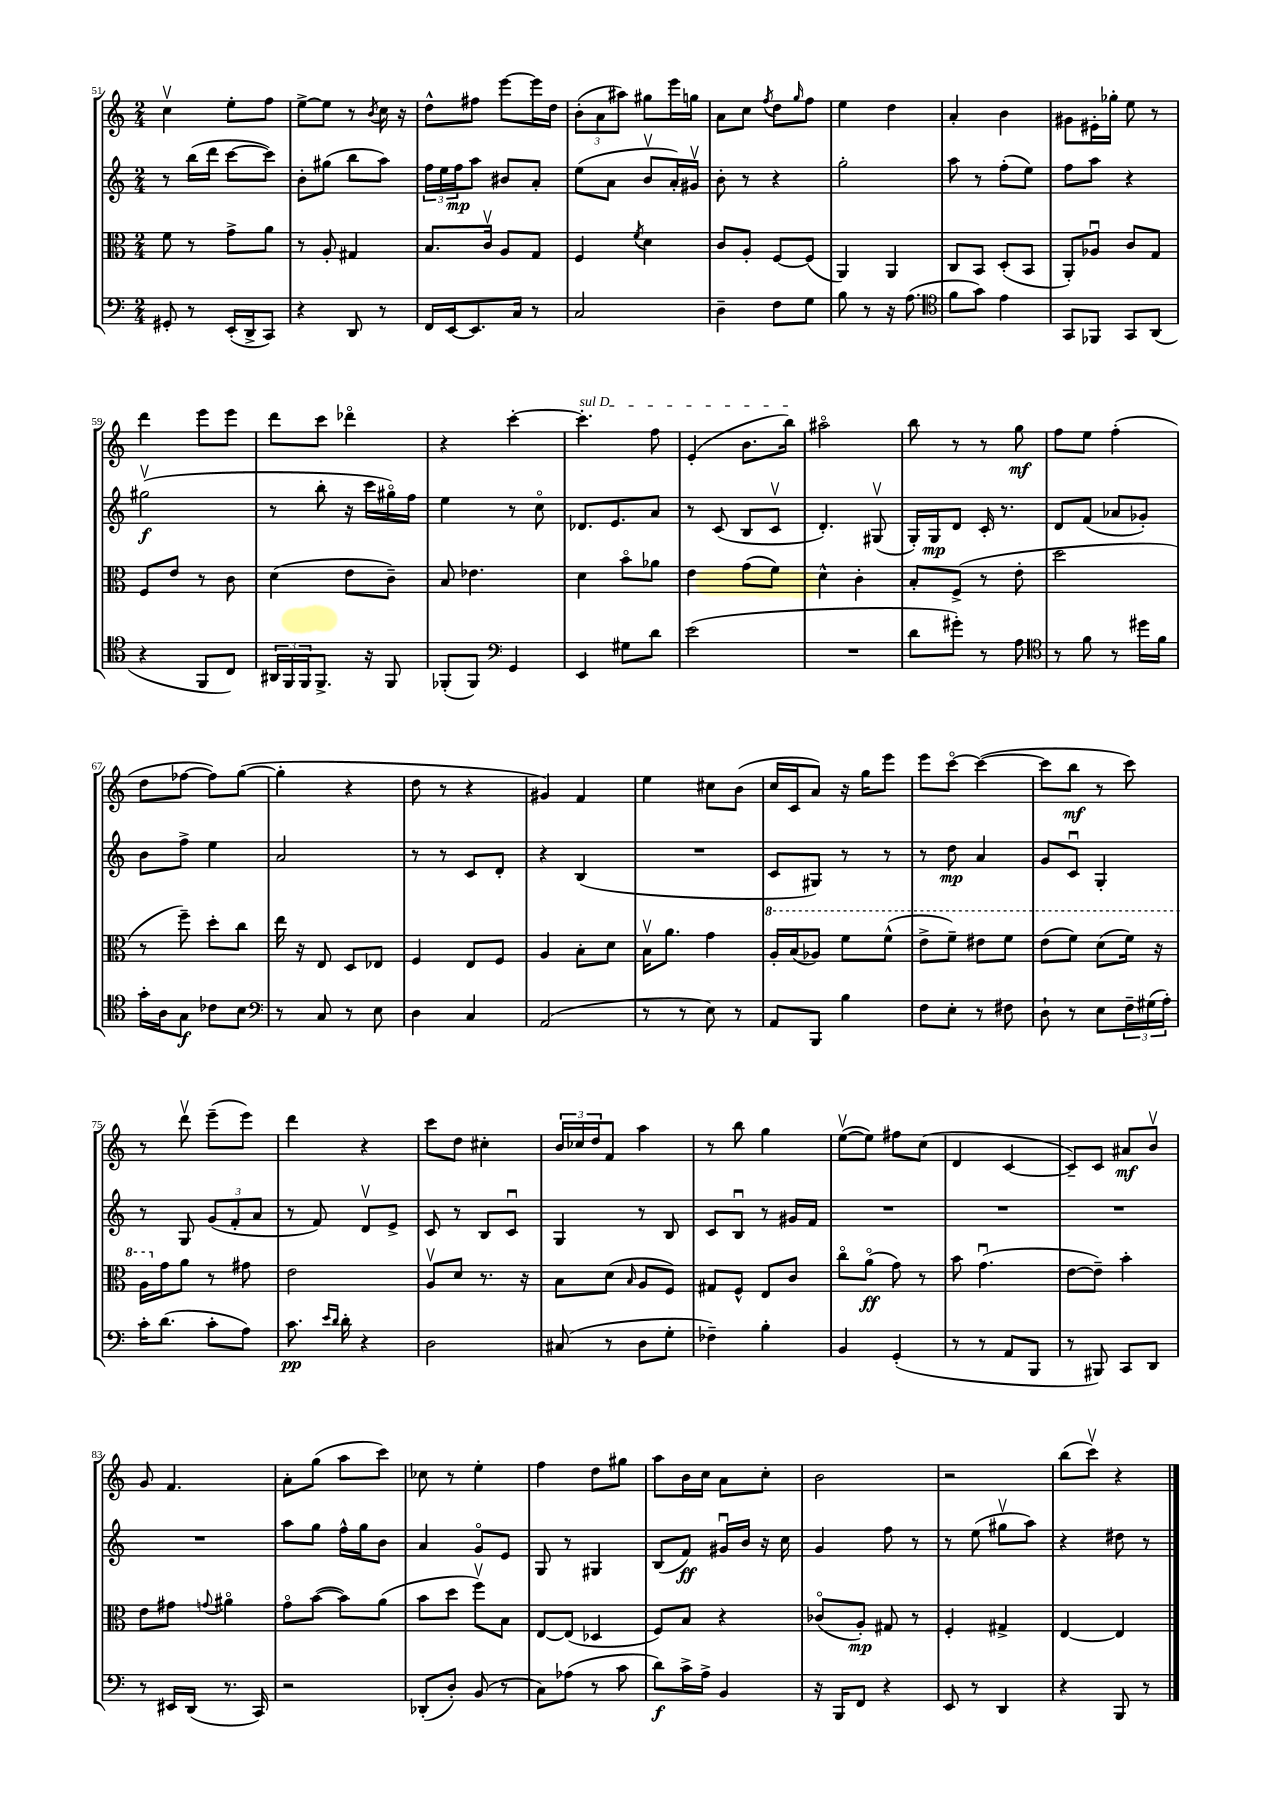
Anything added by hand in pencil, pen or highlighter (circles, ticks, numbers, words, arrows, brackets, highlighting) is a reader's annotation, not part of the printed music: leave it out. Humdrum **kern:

**kern	**kern	**kern	**kern
*staff4	*staff3	*staff2	*staff1
*clefF4	*clefC3	*clefG2	*clefG2
*k[]	*k[]	*k[]	*k[]
*M2/4	*M2/4	*M2/4	*M2/4
8GG#'/	8f\	8r	4ccv\
8r	8r	(16bb\LL	.
.	.	16ddd\JJ	.
(16EE'/LL	8g^\L	[8ccc\L	8ee'\L
16DD^/J	.	.	.
8CC/J)	8a\J	8ccc\]J)	8ff\J
=	=	=	=
4r	8r	8b'\L	[8ee^\L
.	8A'/	(8gg#\J	8ee\]J
8DD/	4G#/	8bb\L	8r
.	.	.	8qb/
8r	.	8aa\J)	16cc\
.	.	.	16r
=	=	=	=
16FF/LL	8.B/L	24ff\LL	8dd^^\L
.	.	24ee\	.
[16EE/J	.	.	.
.	.	24ff\J	.
8.EE/]	.	8aa\J	8ff#\J
.	16cv/Jk	.	.
.	8A/L	8b#/L	[8eee\L
16C/Jk	.	.	.
8r	8G/J	8a'/J	16eee\]L
.	.	.	16dd\JJ
=	=	=	=
2C/	4F/	(8ee\L	(12b'\L
.	.	.	12a\
.	.	8a\J	.
.	.	.	12aa#\J)
.	8qf/	.	.
.	4d\	8bv/L	8gg#\L
.	.	16a'/L)	16eee\L
.	.	16g#v/JJ	16gg\JJ
=	=	=	=
4D~\	8c/L	8b'\	8a\L
.	8A'/J	8r	8cc\J
.	.	.	8qff/
8F\L	[8F/L	4r	8dd\L
.	.	.	16qqgg/
8G\J	(8F/]J	.	8ff\J
=	=	=	=
8B\	4AA/)	2gg'\	4ee\
8r	.	.	.
16r	4AA/	.	4dd\
(8.A\	.	.	.
=	=	=	=
*clefC4	*	*	*
8f\L	8C/L	8aa\	4a'/
8g\J)	8BB/J	8r	.
4e\	(8D'/L	(8ff'\L	4b\
.	8BB/J	8ee\J)	.
=	=	=	=
8GG/L	8AA'/L)	8ff\L	8g#\L
8FF-/J	8A-u/J	8aa\J	16e#'\L
.	.	.	16gg-'\JJ
8GG/L	8c/L	4r	8ee\
(8AA/J	8G/J	.	8r
=	=	=	=
4r	8F/L	(2gg#v\	4ddd\
.	8e/J	.	.
8FF/L	8r	.	8eee\L
8C/J)	8c\	.	8eee\J
=	=	=	=
24AA#/LL	(4d\	8r	8ddd\L
24FF/	.	.	.
24FF/J	.	.	.
8.FF^/J	.	8bb'\	8ccc\J
.	8e\L	16r	4ddd-o\
16r	.	16ccc\LL	.
8FF/	8c~\J)	16gg#o\)	.
.	.	16ff\JJ	.
=	=	=	=
(8FF-'/L	8B/	4ee\	4r
8FF-/J)	4.e-\	.	.
*clefF4	*	*	*
4GG/	.	8r	[4ccc'\
.	.	8cco\	.
=	=	=	=
4EE/	4d\	8.d-/L	4.ccc'\]
.	.	8.e/	.
8G#\L	8bo\L	.	.
8d\J	8a-\J	8a/J	8ff\
=	=	=	=
(2e\	4e\	8r	(4e'/
.	.	(8c/	.
.	(8g\L	8B/L	8.b\L
.	8f\J)	8cv/J	.
.	.	.	16bb\Jk)
=	=	=	=
2r	4d^^\	4.d'/)	2aa#o\
.	4c'\	.	.
.	.	(8G#v/	.
=	=	=	=
8d\L	8B'/L	16G'/LL)	8bb\
.	.	16G/J	.
8g#'\J)	(8F^/J	8d/J	8r
8r	8r	16c'/	8r
.	.	8.r	.
8A\	8e'\	.	8gg\
=	=	=	=
*clefC4	*	*	*
8r	2dd\	8d/L	8ff\L
8f\	.	(8f/J	8ee\J
8r	.	8a-/L	(4ff'\
16dd#\LL	.	8g-'/J)	.
16f\JJ	.	.	.
=	=	=	=
16g'\LL	8r	8b\L	8dd\L
16A\J	.	.	.
8G\J	8ff~\)	8ff^\J	[8ff-\J
8c-\L	8dd'\L	4ee\	8ff-\]L)
8B\J	8cc\J	.	([8gg\J
=	=	=	=
*clefF4	*	*	*
8r	16ee\	2a/	4gg'\]
.	16r	.	.
8C/	8E/	.	.
8r	8D/L	.	4r
8E\	8E-/J	.	.
=	=	=	=
4D\	4F/	8r	8dd\
.	.	8r	8r
4C/	8E/L	8c/L	4r
.	8F/J	8d'/J	.
=	=	=	=
(2AA/	4A/	4r	4g#/)
.	8B'\L	(4B/	4f/
.	8d\J	.	.
=	=	=	=
8r	16Bv\LK	2r	4ee\
.	8.a\J	.	.
8r	.	.	.
8E\)	4g\	.	8cc#\L
8r	.	.	(8b\J
=	=	=	=
8AA/L	16a'/LL	8c/L	16cc/LL
.	(16b/J	.	16c/J
8BBB/J	8a-/J)	8G#/J)	8a/J)
4B\	8ff\L	8r	16r
.	.	.	16gg\LK
.	(8ff^^\J	8r	8eee\J
=	=	=	=
8F\L	8ee^\L	8r	8eee\L
8E'\J	8ff~\J)	8dd\	[8ccco\J
8r	8ee#\L	4a/	(4ccc\_
8F#\	8ff\J	.	.
=	=	=	=
8D`\	(8ee\L	8g/L	8ccc\]L
8r	8ff\J)	8cu/J	8bb\J
8E\L	(8dd\L	4G'/	8r
24F~\L	16ff\Jk)	.	8ccc\)
(24G#\	.	.	.
.	16r	.	.
24A'\JJ)	.	.	.
=	=	=	=
16c'\LK	16a\LL	8r	8r
(8.d\J	16g\J	.	.
.	8a\J	8G/	8dddv\
8c'\L	8r	(12g/L	(8eee~\L
.	.	12f'/	.
8A\J)	8g#\	.	8eee\J)
.	.	12a/J	.
=	=	=	=
8.c\	2e\	8r	4ddd\
.	.	8f/)	.
16qqe/LL	.	.	.
16qqd/JJ	.	.	.
16d'\	.	.	.
4r	.	8dv/L	4r
.	.	8e^/J	.
=	=	=	=
2D\	8Av/L	8c/	8ccc\L
.	8d/J	8r	8dd\J
.	8.r	8B/L	4cc#'\
.	.	8cu/J	.
.	16r	.	.
=	=	=	=
(8C#/	8B\L	4G/	24b/LL
.	.	.	24cc-/
.	.	.	24dd/J
8r	(8d\J	.	8f/J
.	16qqB/	.	.
8D\L	8A/L	8r	4aa\
8G'\J	8F/J)	8B/	.
=	=	=	=
4F-~\)	8G#/L	8c/L	8r
.	8F^^/J	8Bu/J	8bb\
4B'\	8E/L	8r	4gg\
.	8c/J	16g#/LL	.
.	.	16f/JJ	.
=	=	=	=
4BB/	8cco\L	2r	([8eev\L
.	(8ao\J	.	8ee\]J)
(4GG'/	8g\)	.	8ff#\L
.	8r	.	(8cc\J
=	=	=	=
8r	8b\	2r	4d/
8r	(4.gu\	.	.
8AA/L	.	.	[4c/
8BBB/J	.	.	.
=	=	=	=
8r	[8e\L	2r	8c~/]L)
8BBB#/)	8e~\]J)	.	8c/J
8CC/L	4b'\	.	8a#/L
8DD/J	.	.	8bv/J
=	=	=	=
8r	8e\L	2r	8g/
16EE#/LL	8g#\J	.	4.f/
(16DD/JJ	.	.	.
.	8qqg/	.	.
8.r	4a#o\	.	.
16CC/)	.	.	.
=	=	=	=
2r	8go\L	8aa\L	8a'\L
.	([8b\J	8gg\J	(8gg\J
.	8b\]L)	16ff^^\LL	8aa\L
.	.	16gg\J	.
.	(8a\J	8b\J	8ccc\J)
=	=	=	=
(8DD-'/L	8b\L	4a/	8cc-\
8D'/J)	8dd\J	.	8r
(8BB/	8ffv\L)	8go/L	4ee'\
8r	8B\J	8e/J	.
=	=	=	=
8C\L)	[8E/L	8G/	4ff\
(8A-\J	(8E/]J	8r	.
8r	4D-/	4G#/	8dd\L
8c\	.	.	8gg#\J
=	=	=	=
8d\L)	8F/L)	(8B/L	8aa\L
16c^\L	8B/J	8f/J)	16b\L
16A^\JJ	.	.	16cc\JJ
4BB/	4r	16g#u/LL	8a\L
.	.	16b/JJ	.
.	.	16r	8cc'\J
.	.	16cc\	.
=	=	=	=
16r	(8c-o/L	4g/	2b\
16BBB/LK	.	.	.
8FF/J	8A'/J)	.	.
4r	8G#/	8ff\	.
.	8r	8r	.
=	=	=	=
8EE/	4F'/	8r	2r
8r	.	(8ee\	.
4DD/	4G#^/	8gg#v\L	.
.	.	8aa\J)	.
=	=	=	=
4r	[4E/	4r	(8bb\L
.	.	.	8cccv\J)
8BBB/	4E/]	8dd#\	4r
8r	.	8r	.
==	==	==	==
*-	*-	*-	*-
